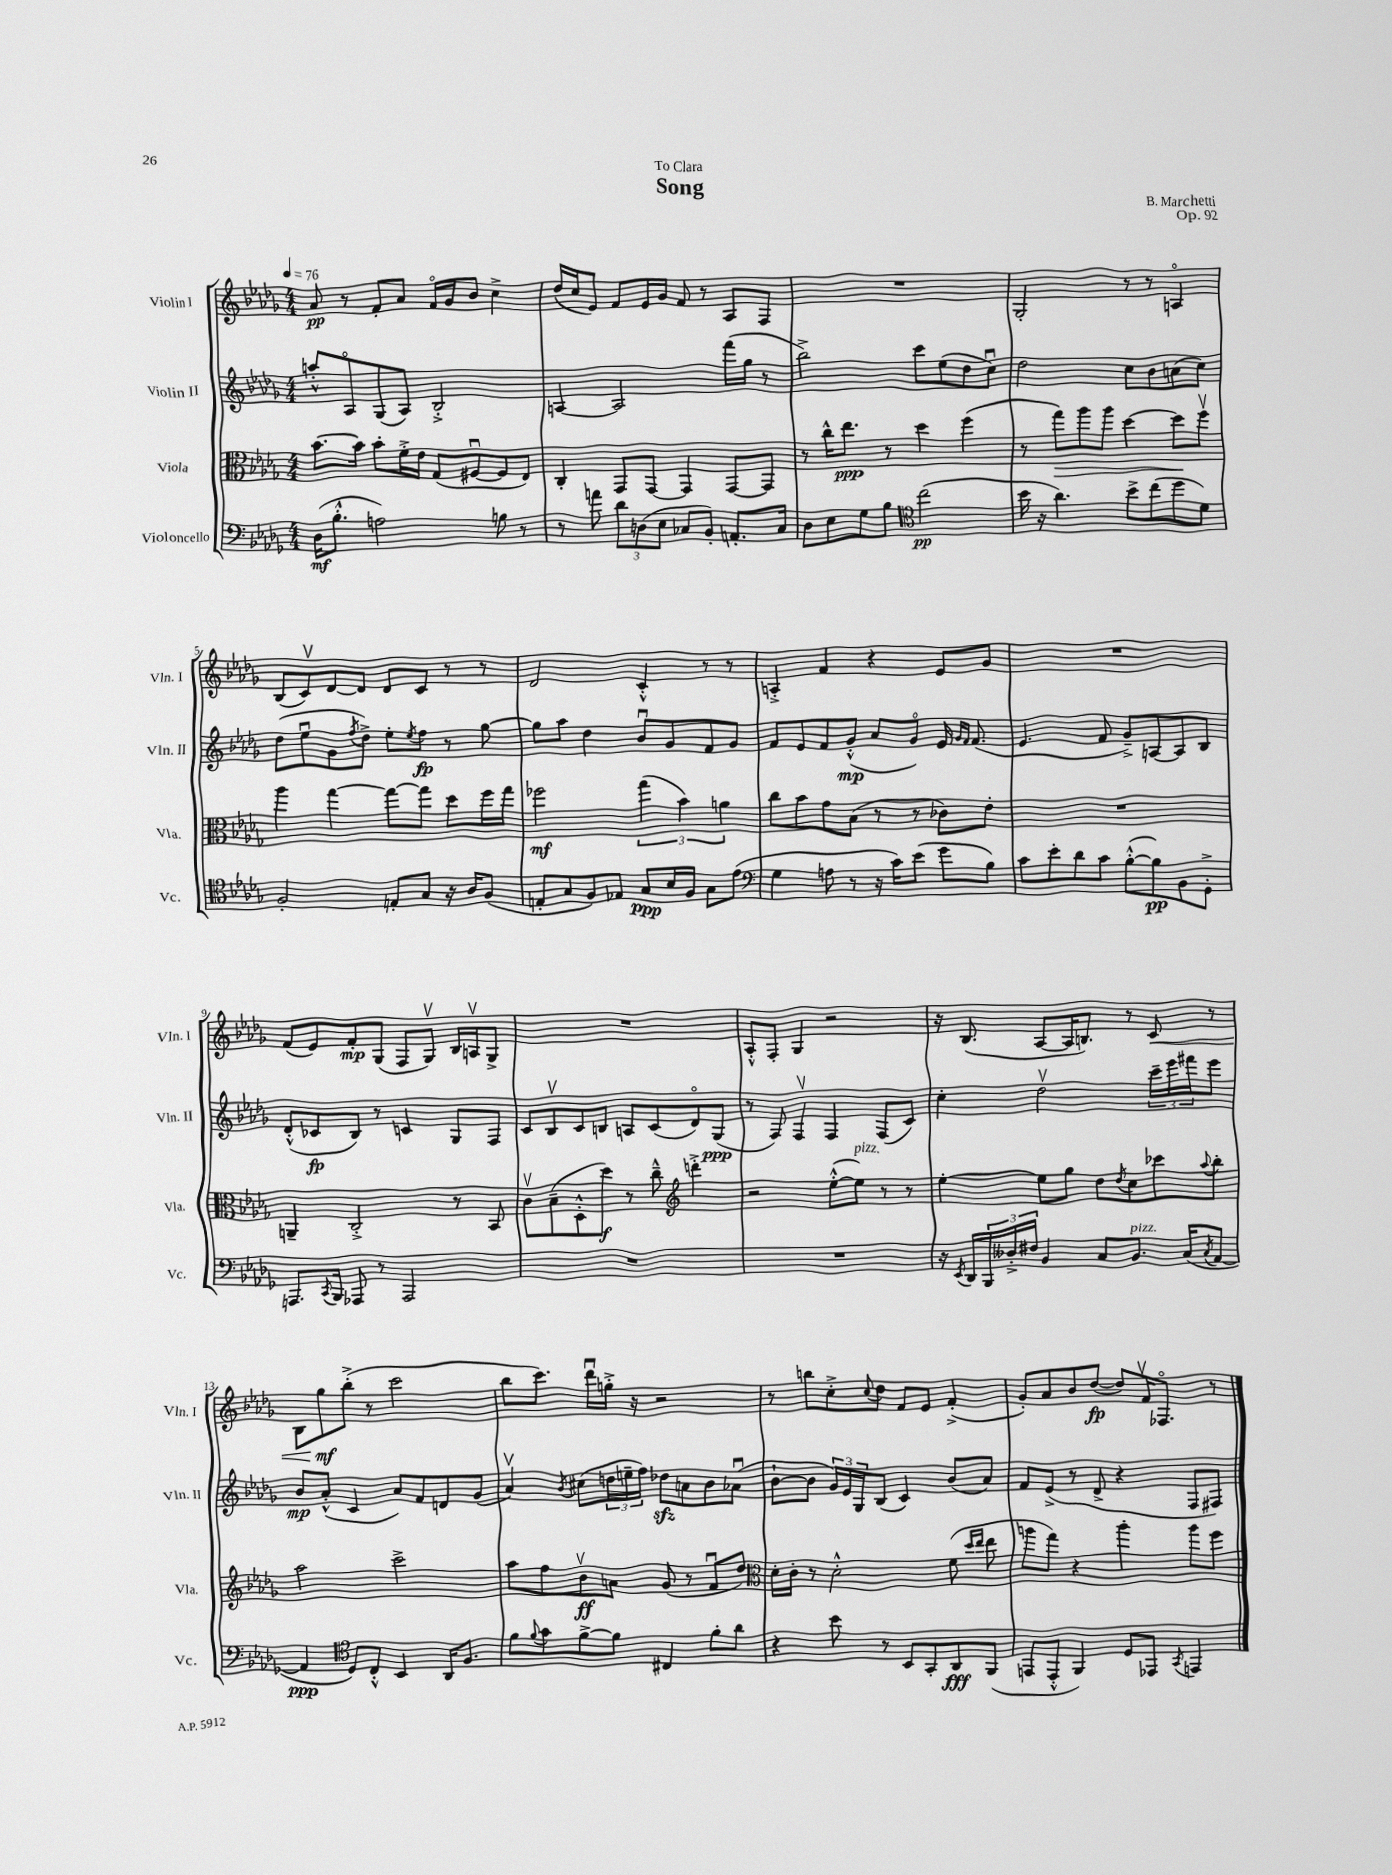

**kern	**kern	**kern	**kern
*staff4	*staff3	*staff2	*staff1
*clefF4	*clefC3	*clefG2	*clefG2
*k[b-e-a-d-g-]	*k[b-e-a-d-g-]	*k[b-e-a-d-g-]	*k[b-e-a-d-g-]
*M4/4	*M4/4	*M4/4	*M4/4
*MM76	*MM76	*MM76	*MM76
(16D-	[8.b-	8aa'^^	8a-
8.B-'^^	.	.	.
.	.	8A-o	8r
.	16b-]	.	.
2A)	8b-'	(8G-	8f'
.	16f'^	8A-)	8a-
.	16e-	.	.
.	(8G-	2B-'^	16fo
.	.	.	16g-
.	[8F#u	.	8b-
8B	8F#]	.	4cc^
8r	8E-)	.	.
=	=	=	=
8r	4C'	[4A	(16dd-
.	.	.	16cc
8a	.	.	8e-)
12d-	8GG-	2A]	8f
(12D	.	.	.
.	[8GG-	.	16e-
12E-	.	.	.
.	.	.	16g-
8C-	4GG-]	.	8f
8BB-')	.	.	8r
8.AA'	[8GG-	(16fff	8A-
.	.	16gg-	.
.	8GG-]	8r	8F
16C-	.	.	.
=	=	=	=
8D-	8r	2bb-^)	1r
8E-	16cc^^	.	.
.	8.ee-	.	.
8G-	.	.	.
8B-	8r	.	.
*clefC4	*	*	*
(2cc	4dd-	8ccc	.
.	.	(8ee-	.
.	(4ff	8dd-	.
.	.	8ccu)	.
=	=	=	=
16b-	8r	2dd-	2G-'
16r	.	.	.
4.a-)	8gg-)	.	.
.	8aa-	.	.
.	8aa-	.	.
8b-^	[4dd-	8cc	8r
(8cc	.	8b-	8r
8dd-	8dd-]	(8a	4Ao
8d-)	8ffv	8cc)	.
=	=	=	=
2F'	4aa-	(8dd-	(8B-
.	.	8ee-u	8cv)
.	[4gg-	8g-	[8d-
.	.	8qff	.
.	.	8dd-^)	8d-]
8E'	8gg-_	8ee-'	8d-
.	.	8qee-	.
8G-	8gg-]	8ff	8c
16r	8dd-	8r	8r
16A-	.	.	.
(8F	16ff	[8gg-	8r
.	16gg-	.	.
=	=	=	=
8E'	2ff-	8gg-]	2d-
8G-	.	8aa-	.
8F)	.	4dd-	.
8E-	.	.	.
8G-	(6gg-	8b-u	4c'^^
16B-	.	8g-	.
.	6b-)	.	.
16F	.	.	.
8G-	.	8f	8r
.	6a	.	.
(8e-	.	8g-	8r
=	=	=	=
*clefF4	*	*	*
4G-	8cc	8f	4A'^
.	8b-	8e-	.
8A	8g-	8f	4f
8r	(8B-	(8g-'^^	.
16r	8r	8a-	4r
16c)	.	.	.
(8e-	8r	8g-o)	.
8g-	8c-)	16e-	8e-
.	.	16qqg-	.
.	.	16qqf	.
.	.	(8.f	.
8B-)	8e-'	.	8g-
=	=	=	=
8c	1r	4.e-	1r
8e-'	.	.	.
8d-	.	.	.
8c	.	8f	.
([8B-'^^	.	8g-~^)	.
8B-])	.	[8A	.
8BB-	.	8A]	.
8GG-'^	.	8B-	.
=	=	=	=
8.AAA	4AA~	(8d-'^^	(8f
.	.	8c-	8e-)
8qCC	.	.	.
16BBB-	.	.	.
8AAA-	2C'^	8B-)	8f'
8r	.	8r	(8G-
2AAA-	.	4c	8F
.	.	.	8G-v)
.	8r	8G-	16B-
.	.	.	16Av
.	8BB-	8F	8G-^
=	=	=	=
1r	8cv	8c	1r
.	(8B-~	8B-v	.
.	8D-'^^	8c	.
.	8dd-)	8B	.
.	8r	8A	.
.	8cc~^^	(8c	.
*	*clefG2	*	*
.	4ddd'^	8d-o)	.
.	.	(8G-	.
=	=	=	=
1r	2r	8r	8A-'^^
.	.	8F)	8F'
.	.	4Fv	4G-
.	([8ee-'^^	4F	2r
.	8ee-])	.	.
.	8r	(8F	.
.	8r	8c)	.
=	=	=	=
16r	[4ee-'	4cc'	16r
8qEE-	.	.	.
16DD-	.	.	(8.B-
24BBB-	.	.	.
24D--'^	.	.	.
24F#	.	.	.
4BB-	8ee-]	2dd-v	[8A-
.	8gg-	.	16A-]
.	.	.	8.B)
8C	8dd-	.	.
.	8qdd-	.	.
8.BB-	8cc	.	8r
.	8ccc-	24ccc~	8c
.	.	24eee-	.
(16C	.	.	.
.	.	24fff#	.
8qC	8qqaa-	.	.
[8AA-	8bb-'	8eee-	8r
=	=	=	=
4AA-]	2aa-	8b-	8B-
.	.	(8a-'^^	8gg-
*clefC4	*	*	*
8D-)	.	4c	(8bb-'^
8C'^^	.	.	8r
4BB-	2ccc^	8a-)	2ccc
.	.	8f	.
16AA-	.	8d	.
8.F	.	.	.
.	.	(8g-	.
=	=	=	=
8f	8aa-	4a-v)	8bb-
8qqf	.	.	.
8g-	8ff	.	8.ccc)
.	.	8qb-	.
[8f^	8b-v	(8cc#	.
.	.	.	16ddd-u
8f]	8a	24dd	16gg'^
.	.	24ee~	.
.	.	.	16r
.	.	24ff)	.
4C#	(8g-	8dd-	2r
.	8r	8a	.
8f'	8fu	8b-	.
8a-	8dd-)	(8a-u	.
=	=	=	=
*	*clefC3	*	*
4r	16d-'	[8b-`	8r
.	16c'	.	.
.	8r	8b-]	8bb
8b-	2d-'^^	24g-)	8cc'^
.	.	24e-	.
.	.	24G-	.
.	.	.	8qqcc
8r	.	(8B-	8dd-
8BB-	.	4c)	8f
8GG-'	.	.	8e-
8AA-	(8f	(8b-	(4f'^
.	16qqdd-	.	.
.	16qqee-	.	.
(8FF	8ee-	8a-)	.
=	=	=	=
8EE	8aa	8f	8g-')
8EE'^^	8gg-)	(8e-^	8a-
4FF)	4r	8r	8b-
.	.	8d-^	([8dd-
8D-	4aa'	4r	8dd-])
8EE-	.	.	16fv
.	.	.	8.F-o
8qGG-	.	.	.
4EE	8aa	8F	.
.	8ff	8F#)	8r
==	==	==	==
*-	*-	*-	*-
